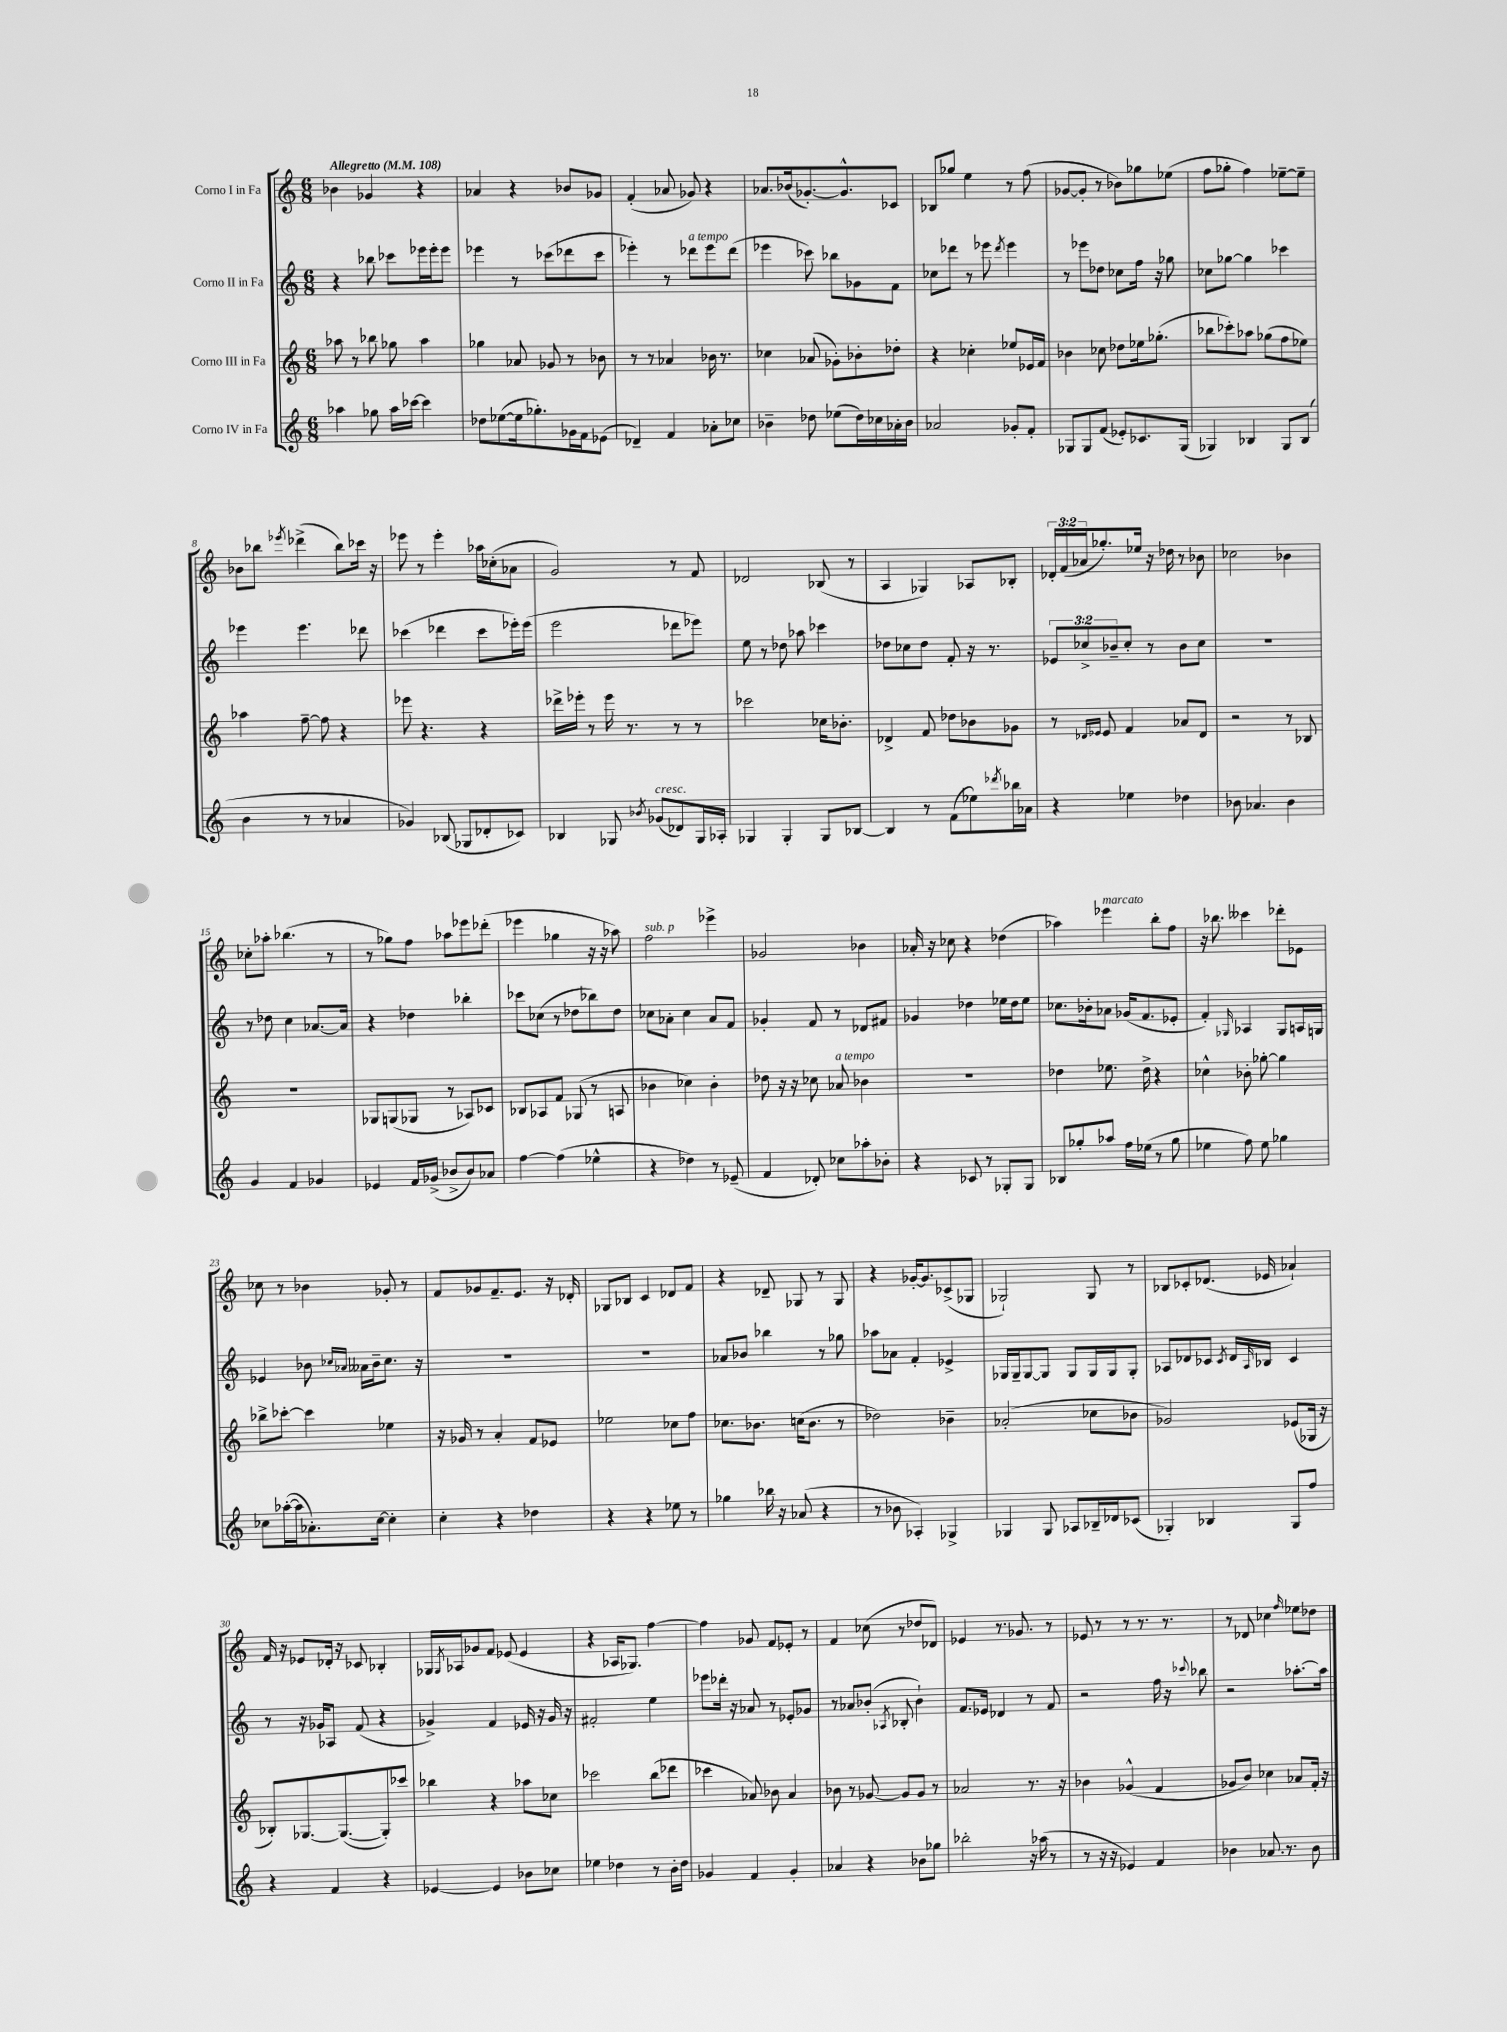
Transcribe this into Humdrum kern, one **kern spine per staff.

**kern	**kern	**kern	**kern
*staff4	*staff3	*staff2	*staff1
*clefG2	*clefG2	*clefG2	*clefG2
*k[]	*k[]	*k[]	*k[]
*M6/8	*M6/8	*M6/8	*M6/8
*MM108	*MM108	*MM108	*MM108
4aa-\	8aa-\	4r	4b-\
.	8r	.	.
8gg-\	8bb-\	8bb-\	4g-/
16aa-\LL	8gg-\	8ccc-\L	.
[16ccc-\JJ	.	.	.
4ccc-\]	4aa-\	16eee-\L	4r
.	.	16eee-'\J	.
.	.	8eee-\J	.
=	=	=	=
8dd-\L	4gg-\	4eee-\	4a-/
([8ee-\	.	.	.
16ee-\]k	8a-/	8r	4r
8.gg-'\)	.	.	.
.	8g-/	(8ccc-\L	.
16g-\L	8r	8ddd-\	8b-/L
16f\J	.	.	.
(8e-\J	8b-\	8ccc-\J	8g-/J
=	=	=	=
4d-~/)	8r	4eee-'\)	(4f'/
.	8r	.	.
4f/	4a-/	8r	8a-/
.	.	8ddd-\L	8g-/)
8a-'\L	16b-\	8eee-\	4r
.	8.r	.	.
8cc-\J	.	(8ddd-\J	.
=	=	=	=
4b-~\	4cc-\	4eee-\	8.a-/L
.	.	.	(16b-/k
8dd-\	(8a-/	8ccc-\)	[8.g-'/)
(8ee-\L	8g-'\L)	8bb-\L	.
.	.	.	8.g-^^/]
16dd-\L)	8b-'\	8g-\	.
16cc-\	.	.	.
16a-'\	8dd-'\J	8f\J	8c-/J
16b-\JJ	.	.	.
=	=	=	=
2a-/	4r	8cc-\L	8B-/L
.	.	8ddd-\J	8gg-/J
.	4cc-'\	8r	4ee\
.	.	8eee-\	.
.	.	8qddd-/	.
8g-'/L	8ee-/L	4eee-\	8r
8f'/J	16e-/L	.	(8ff\
.	16f/JJ	.	.
=	=	=	=
8G-/L	4b-\	8r	[8g-/L
8G-/	.	8eee-\L	8g-'/]J
(8f/J	8cc-\	8dd-\J	8r
8e-'/L)	8dd-\L	8cc-\L	8b-\L)
8.c-/	16ee-\k	16ff\Jk	8gg-\
.	(8.gg-'\J	16r	.
.	.	8gg-\	(8ee-\J
(16G-/Jk	.	.	.
=	=	=	=
4G-/)	8bb-\L	8cc-\L	8ff\L
.	8ccc-'\)	[8gg-\J	8gg-'\J
4B-/	8aa-\J	4gg-\]	4ff\)
.	(8gg-\L	.	.
8G-/L	8ff\	4ccc-\	[8ee-~\L
(8B-/J	8ee-\J)	.	8ee-~\]J
=	=	=	=
4b\	4aa-\	4eee-\	8b-\L
.	.	.	8bb-\J
.	.	.	8qeee-/
8r	[8ff~\	4.eee-\	(4ddd-^\
8r	8ff\]	.	.
4a-/	4r	.	8bb-\L)
.	.	8ddd-\	16ccc-\Jk
.	.	.	16r
=	=	=	=
4g-/)	8eee-\	(4ccc-\	8eee-\
.	4.r	.	8r
(8B-/	.	4ddd-\	4eee-'\
8G-/L	.	.	.
8d-'/	4r	8ccc-\L	16aa-\LL
.	.	.	(16cc-'\J
8c-/J)	.	16eee-'\L)	8a-\J
.	.	(16eee-\JJ	.
=	=	=	=
4B-/	16ddd-^\LL	2eee\	2g/)
.	16eee-'\JJ	.	.
.	8r	.	.
8G-/	16eee-\	.	.
.	8.r	.	.
8qb-/	.	.	.
(8g-/L	.	.	.
8d-/)	8r	8ddd-\L	8r
16G-/L	8r	8eee-\J)	8f/
16A-'/JJ	.	.	.
=	=	=	=
4G-/	2ccc-\	8ee\	2d-/
.	.	8r	.
4G-'/	.	8dd-\	.
.	.	8aa-\	.
8G-/L	16cc-\LK	4ccc-\	(8B-/
.	8.b-'\J	.	.
[8B-/J	.	.	8r
=	=	=	=
4B-/]	4d-^/	8dd-\L	4A/
.	.	8cc-\	.
8r	8f/	8dd-\J	4G-/)
(8f\L	8dd-\L	8f'/	.
8ee-\)	8b-\	16r	8A-/L
.	.	8.r	.
8qddd-/	.	.	.
16bb-\L	8g-\J	.	8B-'/J
16a-\JJ	.	.	.
=	=	=	=
4r	8r	12e-/L	24d-'/LL
.	.	.	(24f/
.	.	12cc-^/	24a-/J
.	16qqd-/LL	.	.
.	16qqe-/JJ	.	.
.	8e-/	.	8.gg-'/)
.	.	12b-~/	.
4ee-\	4f/	8cc-'/J	.
.	.	.	16ee-/Jk
.	.	8r	16r
.	.	.	16dd-\
4dd-\	8a-/L	8b-\L	8r
.	8d-/J	8cc-\J	8b-\
=	=	=	=
8b-\	2r	2.r	2cc-\
4.a-/	.	.	.
4b-\	8r	.	4b-\
.	8B-/	.	.
=	=	=	=
4g/	2.r	8r	8cc-'\L
.	.	8dd-\	8aa-'\J
4f/	.	4cc\	(4.bb-\
4g-/	.	[8.a-/L	.
.	.	.	8r
.	.	16a-/]Jk	.
=	=	=	=
4e-/	8G-/L	4r	8r
.	(8G/	.	8gg-\L)
16f/LL	8G-/J	4dd-\	8ff\J
(16g-^/JJ	.	.	.
8b-^/L	8r	.	8aa-\L
8b-/)	8A-/L)	4bb-'\	8eee-\
8a-/J	8c-/J	.	(8ddd-'\J
=	=	=	=
[4ff\	8B-/L	8ccc-\L	4eee-\
.	8A-/	(8cc-\J	.
(4ff\]	8f/J	8r	4gg-\
.	(8G-/	8dd-\L	.
4ee-^^\	8r	8bb-\)	16r
.	.	.	16r
.	8A/	8dd-\J	8aa-\)
=	=	=	=
4r	4b-\	8cc-\L	2ff\
.	.	8a-'\J	.
4dd-\)	4cc-\)	4cc-\	.
8r	4b-'\	8a-/L	4eee-^\
(8e-~/	.	8f/J	.
=	=	=	=
4f/	8dd-\	4g-'/	2g-/
.	16r	.	.
.	16r	.	.
8d-'/)	8cc-\	8f/	.
8cc-\L	8a-/	8r	.
8aa-'\	4b-\	8d-/L	4b-\
8b-'\J	.	8f#/J	.
=	=	=	=
4r	2.r	4g-/	16a-'/
.	.	.	16r
.	.	.	8cc-\
8c-/	.	4dd-\	4r
8r	.	.	.
8G-'/L	.	16ee-\LL	(4dd-\
.	.	16dd-\J	.
8G-/J	.	8ee-\J	.
=	=	=	=
8B-/L	4dd-\	8.cc-\L	4aa-\)
8gg-'/	.	.	.
.	.	16b-'\k	.
8aa-/J	8.ee-\	8a-\J	4eee-\
16ff\LL	.	(16g-/LK	.
(16ee-\JJ	16dd-^\	8.f/	.
8r	4r	.	8bb'\L
8gg-\	.	8e-'/J	8ff\J
=	=	=	=
4ee-\	4cc-^^\	4f'/)	16r
.	.	.	8.bb-\
.	.	16qqG-/	.
8ff\)	8b-'\	4A-/	4ccc--\
8ee-\	[8gg-'\	.	.
4gg-\	4gg-\]	8G-/L	8ddd-'\L
.	.	16A/L	8e-\J
.	.	16G/JJ	.
=	=	=	=
8cc-\L	8bb-^\L	4e-/	8cc-\
([16aa-'\L	[8ccc-'\J	.	8r
16aa-\]J	.	.	.
8.a-'\)	4ccc-\]	8b-\	4b-\
.	.	16qqcc-/LL	.
.	.	16qqa-/JJ	.
.	.	16a--\LL	.
[16cc-\Jk	.	16b-~\J	.
4cc-'\]	4ee-\	8.cc-\J	8g-'/
.	.	.	8r
.	.	16r	.
=	=	=	=
4cc'\	16r	2.r	8f/L
.	16g-/	.	.
.	8r	.	8g-/
4r	4a'/	.	8.f~/
.	.	.	8.e/J
4dd-\	8f/L	.	.
.	8e-/J	.	16r
.	.	.	16d-'/
=	=	=	=
4r	2ee-\	2.r	8G-/L
.	.	.	8B-/J
4r	.	.	4c/
8ee-\	8cc-\L	.	8d-/L
8r	8ff\J	.	8f/J
=	=	=	=
4gg-\	8.cc-\L	8a-/L	4r
.	.	8b-/J	.
.	8.b-\J	.	.
16bb-\	.	4bb-\	8d-~/
16r	.	.	.
(8a-/	(16cc\LK	.	8G-/
.	8.b-\J	.	.
4r	.	8r	8r
.	8r	8gg-\	8G-/
=	=	=	=
8r	2dd-\)	8aa-\L	4r
8b-\	.	8a-\J	.
4A-'/)	.	4f'/	[16g-'/LK
.	.	.	8.g-/]
4G-^/	4b-~\	4e-^/	(8c-^/
.	.	.	8G-/J
=	=	=	=
4G-/	(2a-'/	16G-/LL	2G-`/)
.	.	16G-~/J	.
.	.	[8G-/	.
8G-/	.	8G-/]J	.
8A-/L	.	8G-/L	.
16B-~/L	8cc-\L	16G-/L	8G-/
16d-/J	.	16G-/J	.
(8c-/J	8b-\J	8G-'/J	8r
=	=	=	=
4G-'/)	2g-/)	8A-/L	8B-/L
.	.	8d-/	8c-'/
4B-/	.	8c-/J	(8.d-/J
.	.	8qc-/	.
.	.	16d-/LL	.
.	.	16qqA-/	.
.	.	16B-/JJ	16e-/
8G-/L	(8e-/L	4c-/	4a-`/)
8ff/J	16G-/Jk	.	.
.	16r	.	.
=	=	=	=
4r	8B-'/L)	8r	16f/
.	.	.	16r
.	[8.G-/	16r	8e-/L
.	.	16g-/LK	.
4f/	.	8A-/J	16d-'/Jk
.	(8.G-/_	.	16r
.	.	(8f/	8c-/
4r	8G-'/])	4r	4B-'/
.	8ccc-/J	.	.
=	=	=	=
[4e-/	4bb-\	4g-^/)	16G-/LL
.	.	.	8qG-/
.	.	.	16A-/J
.	.	.	8g-/
4e-/]	4r	4f/	8f/J
.	.	.	(8e-/
8b-\L	8aa-\L	16e-/	4e-/
.	.	16r	.
8cc-\J	8cc-\J	16g-/	.
.	.	16r	.
=	=	=	=
4ee-\	2ccc-\	2f#'/	4r
4dd-\	.	.	16A-/LK
.	.	.	8.G-/J)
8r	(8bb\L	4ee\	[4ff\
16b'\LL	8ddd-\J	.	.
16dd-\JJ	.	.	.
=	=	=	=
4g-/	4ccc-\	8eee-\L	4ff\]
.	.	16ddd-'\Jk	.
.	.	16r	.
4f/	8a-/)	8a-/	8g-/
.	8b-\	8r	8f/L
4g-'/	4a-/	8e-'/L	8e-'/J
.	.	8g-/J	8r
=	=	=	=
4a-/	8b-\	8r	4f/
.	8r	8a-/L	.
4r	[8g-/	(8b-'/J	(8cc-\
.	.	8qA-/	.
.	8g-/]L	8B-'/	8r
8b-\L	8g-/J	4b-`\)	8dd-/L
8gg-\J	8r	.	8d-/J)
=	=	=	=
2bb-'\	2a-/	8.f/L	4e-/
.	.	16e-/Jk	.
.	.	4d-/	8.r
.	.	.	8.g-/
16r	8.r	8r	.
(16aa-\	.	.	.
8r	.	8f/	8r
.	16r	.	.
=	=	=	=
8r	4b-\	2r	8e-/
16r	.	.	8r
16r	.	.	.
4e-/)	(4g-^^/	.	8r
.	.	.	8.r
4f/	4f/	16ff\	.
.	.	16r	8.r
.	.	8qqccc-/	.
.	.	8bb-\	.
=	=	=	=
4b-\	8g-/L	2r	8r
.	8b/J)	.	8d-/
8.a-/	4cc-\	.	4cc-\
8.r	.	.	.
.	.	.	16qqff/
.	8a-/L	[8.aa-'\L	8ee-\L
8b-\	16f'/Jk	.	8dd-\J
.	16r	16aa-\]Jk	.
==	==	==	==
*-	*-	*-	*-
